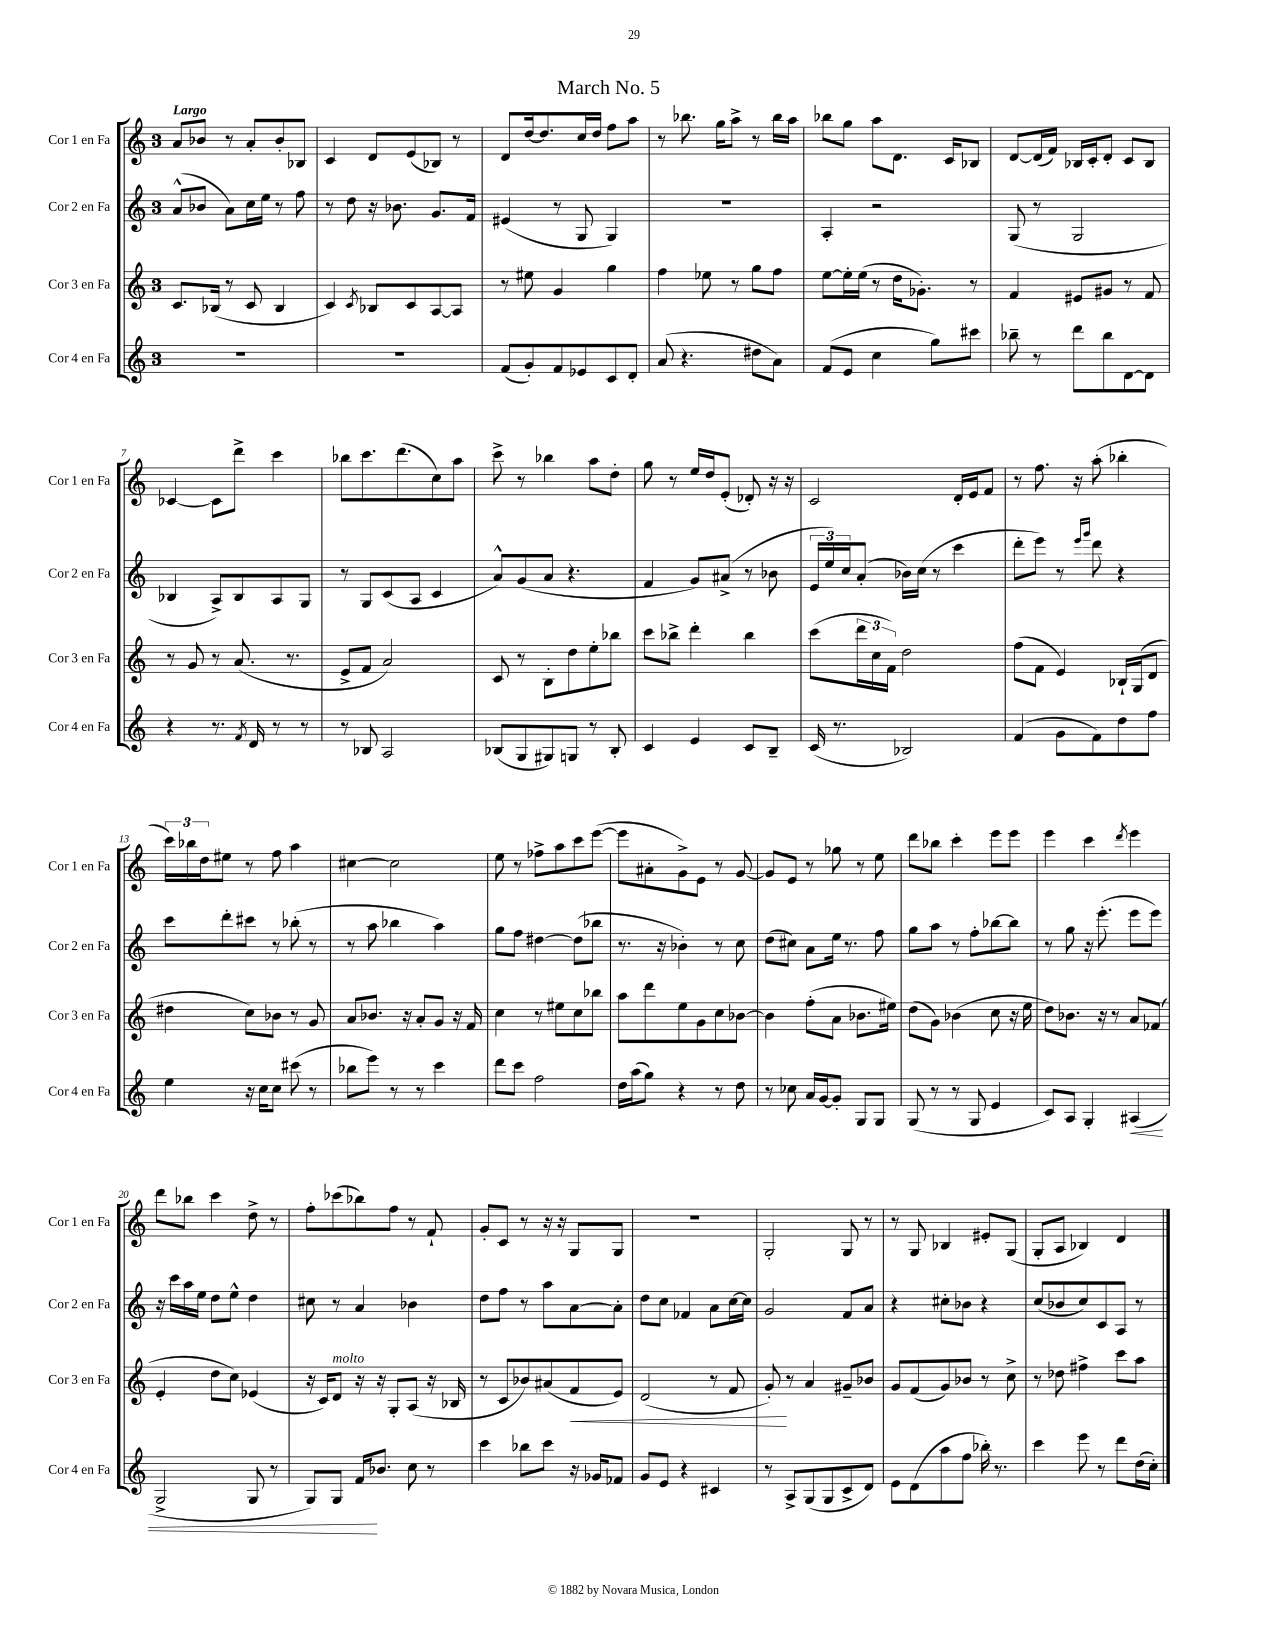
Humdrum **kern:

**kern	**dynam	**kern	**dynam	**kern	**kern
*part4	*part4	*part3	*part3	*part2	*part1
*staff4	*staff4	*staff3	*staff3	*staff2	*staff1
*I"Cor 4 en Fa	*	*I"Cor 3 en Fa	*	*I"Cor 2 en Fa	*I"Cor 1 en Fa
*I'Cor 4 en Fa	*	*I'Cor 3 en Fa	*	*I'Cor 2 en Fa	*I'Cor 1 en Fa
*clefG2	*	*clefG2	*	*clefG2	*clefG2
*k[]	*	*k[]	*	*k[]	*k[]
*M3/4	*	*M3/4	*	*M3/4	*M3/4
=1	=1	=1	=1	=1	=1
!	!	!	!	!	!LO:TX:a:B:t=Largo
2.r	.	8.c/L	.	(8a^^/L	8a/L
.	.	.	.	8b-X/J	8b-X/J
.	.	(16B-X/Jk	.	.	.
.	.	8r	.	8a\L)	8r
.	.	8c/	.	16cc\L	8a'/L
.	.	.	.	16ee\JJ	.
.	.	4B-/	.	8r	8b-'/
.	.	.	.	8ff\	8B-X/J
=2	=2	=2	=2	=2	=2
2.r	.	4c/)	.	8r	4c/
.	.	.	.	8dd\	.
.	.	8qc/	.	.	.
.	.	8B-X/L	.	16r	8d/L
.	.	.	.	8.b-X\	.
.	.	8c/	.	.	(8e/
.	.	[8A/	.	8.g/L	8B-X/J)
.	.	8A/J]	.	.	8r
.	.	.	.	16f/Jk	.
=3	=3	=3	=3	=3	=3
(8f/L	.	8r	.	(4e#X/	8d/L
8g'/)	.	8ee#X\	.	.	[16dd/k
.	.	.	.	.	8.dd/]
8f/	.	4g/	.	8r	.
8e-X/	.	.	.	8G/	16cc/L
.	.	.	.	.	16dd/JJ
8c/	.	4gg\	.	4G/)	8ff\L
8d'/J	.	.	.	.	8aa\J
=4	=4	=4	=4	=4	=4
(8a/	.	4ff\	.	2.r	8r
4.r	.	.	.	.	8.bb-X\
.	.	8ee-X\	.	.	.
.	.	.	.	.	16gg\KL
.	.	8r	.	.	8aa^\J
8dd#X\L	.	8gg\L	.	.	8r
8a\J)	.	8ff\J	.	.	16bb-\LL
.	.	.	.	.	16aa\JJ
=5	=5	=5	=5	=5	=5
(8f/L	.	[8ee\L	.	4A'/	8bb-X\L
8e/J	.	16ee'\L]	.	.	8gg\J
.	.	(16ee\JJ	.	.	.
4cc\	.	8r	.	2r	8aa\L
.	.	16dd\KL	.	.	8.d\J
.	.	8.g-X'\J)	.	.	.
8gg\L)	.	.	.	.	.
.	.	.	.	.	16c/KL
8ccc#X\J	.	8r	.	.	8B-X/J
=6	=6	=6	=6	=6	=6
8bb-X~\	.	4f/	.	(8G/	[8d/L
8r	.	.	.	8r	(16d/L]
.	.	.	.	.	16f/JJ)
8ddd\L	.	8e#X/L	.	2G/	16B-X/LL
.	.	.	.	.	16c'/J
8bb-\	.	8g#X/J	.	.	8d'/J
[8d\	.	8r	.	.	8c/L
8d\J]	.	8f/	.	.	8B-/J
!!LO:LB:g=z
=7	=7	=7	=7	=7	=7
4r	.	8r	.	4B-X/	[4c-X/
.	.	8g/	.	.	.
8.r	.	8r	.	8A^/L)	8c-\L]
.	.	(8.a/	.	8B-/	8ddd^\J
8qf/	.	.	.	.	.
16d/	.	.	.	.	.
8r	.	.	.	8A/	4ccc\
.	.	8.r	.	.	.
8r	.	.	.	8G/J	.
=8	=8	=8	=8	=8	=8
8r	.	8e^/L	.	8r	8bb-X\L
8B-X/	.	8f/J	.	8G/L	8.ccc\
2A/	.	2a/)	.	(8c/	.
.	.	.	.	.	(8.ddd\
.	.	.	.	8A/J	.
.	.	.	.	4c/	8cc\)
.	.	.	.	.	8aa\J
=9	=9	=9	=9	=9	=9
(8B-X/L	.	8c/	.	8a^^/L)	8ccc^\
8G/	.	8r	.	(8g/	8r
8G#X/)	.	8B'\L	.	8a/J	4bb-X\
8Gn/J	.	8dd\	.	4.r	.
8r	.	8ee'\	.	.	8aa\L
8B-'/	.	8bb-X\J	.	.	8dd'\J
=10	=10	=10	=10	=10	=10
4c/	.	8ccc\L	.	4f/	8gg\
.	.	8bb-X^\J	.	.	8r
4e/	.	4ddd'\	.	8g/L)	16ee/LL
.	.	.	.	.	16dd/J
.	.	.	.	(8a#X^/J	(8e'/J
8c/L	.	4bb-\	.	8r	8d-X'/)
8B~/J	.	.	.	8b-X\	16r
.	.	.	.	.	16r
=11	=11	=11	=11	=11	=11
(16c/	.	(8ccc\L	.	24e/LL	2c/
.	.	.	.	24ee/)	.
8.r	.	.	.	.	.
.	.	.	.	24cc/J	.
.	.	24ddd\L	.	(8a'/J	.
.	.	24cc\	.	.	.
.	.	24f\JJ)	.	.	.
2B-X/)	.	2dd\	.	16b-X\LL)	.
.	.	.	.	(16cc\JJ	.
.	.	.	.	8r	.
.	.	.	.	4ccc\	16d'/LL
.	.	.	.	.	16e/J
.	.	.	.	.	8f/J
=12	=12	=12	=12	=12	=12
(4f/	.	(8ff\L	.	8ddd'\L	8r
.	.	8f\J	.	8eee\J)	8.ff\
8g\L	.	4e/)	.	8r	.
.	.	.	.	.	16r
.	.	.	.	16qqeee/LL	.
.	.	.	.	16qqggg/JJ	.
8f\)	.	.	.	8ddd\	(8aa'\
8dd\	.	16B-X`/LL	.	4r	4bb-X'\
.	.	(16G/J	.	.	.
8ff\J	.	8d/J	.	.	.
!!LO:LB:g=z
=13	=13	=13	=13	=13	=13
4ee\	.	4dd#X\	.	8ccc\L	24ccc\LL)
.	.	.	.	.	24bb-X\
.	.	.	.	.	24dd\J
.	.	.	.	8ddd'\	8ee#X\J
16r	.	8cc\L)	.	8ccc#X\J	8r
16cc\KL	.	.	.	.	.
8cc\J	.	8b-X\J	.	8r	8ff\
(8ccc#X\	.	8r	.	(8bb-X'\	4aa\
8r	.	8g/	.	8r	.
=14	=14	=14	=14	=14	=14
8bb-X\L	.	8a/L	.	8r	[4cc#X\
8eee\J)	.	8.b-X/J	.	8aa\	.
8r	.	.	.	4bb-X\	2cc#\]
.	.	16r	.	.	.
8r	.	8a'/L	.	.	.
4ccc\	.	8g/J	.	4aa\)	.
.	.	16r	.	.	.
.	.	16f/	.	.	.
=15	=15	=15	=15	=15	=15
8ddd\L	.	4cc\	.	8gg\L	8ee\
8ccc\J	.	.	.	8ff\J	8r
2ff\	.	8r	.	[4dd#X\	8ff-X^\L
.	.	8ee#X\L	.	.	8aa\
.	.	8cc\	.	(8dd#\L]	8ccc\
.	.	8bb-X\J	.	8bb-X\J	([8eee\J
=16	=16	=16	=16	=16	=16
16dd\LL	.	8aa\L	.	8.r	8eee\L]
(16aa\J	.	.	.	.	.
8gg\J)	.	8ddd\	.	.	8a#X'\
.	.	.	.	16r	.
4r	.	8ee\	.	4b-X'\)	8g^\)
.	.	8g\	.	.	8e\J
8r	.	8cc\	.	8r	8r
8dd\	.	[8b-X\J	.	8cc\	[8g/
=17	=17	=17	=17	=17	=17
8r	.	4b-\]	.	(8dd\L	8g/L]
8cc-X\	.	.	.	8cc#X\J)	8e/J
16a/LL	.	(8ff'\L	.	8a\L	8r
[16g/J	.	.	.	.	.
8g'/J]	.	8a\J	.	16ee\Jk	8gg-X\
.	.	.	.	8.r	.
8G/L	.	8.b-X\L	.	.	8r
8G/J	.	.	.	8ff\	8ee\
.	.	16ee#X\Jk)	.	.	.
=18	=18	=18	=18	=18	=18
(8G/	.	(8dd\L	.	8gg\L	8ddd\L
8r	.	8g\J)	.	8aa\J	8bb-X\J
8r	.	(4b-X\	.	8r	4ccc'\
8G/	.	.	.	8ff'\L	.
4e/	.	8cc\	.	[8bb-X\	8eee\L
.	.	16r	.	8bb-\J]	8eee\J
.	.	16ee\	.	.	.
=19	=19	=19	=19	=19	=19
8c/L)	.	8dd\L)	.	8r	4eee\
8A/J	.	8.b-X\J	.	8gg\	.
4G'/	.	.	.	16r	4ccc\
.	.	16r	.	(8.eee'\	.
.	.	8r	.	.	.
.	.	.	.	.	8qddd/
!	!LO:HP:b	!	!	!	!
(4A#X/	<	8a/L	.	8eee\L	4eee\
.	.	(8f-X/J	.	8eee\J)	.
!!LO:LB:g=z
=20	=20	=20	=20	=20	=20
2G^/	.	4e'/	.	16r	8ddd\L
.	.	.	.	16ccc\LL	.
.	.	.	.	16aa\	8bb-X\J
.	.	.	.	16ee\JJ	.
.	.	8dd\L	.	8dd\L	4ccc\
.	.	8cc\J)	.	8ee^^\J	.
8G/	.	(4e-X/	.	4dd\	8dd^\
8r	.	.	.	.	8r
=21	=21	=21	=21	=21	=21
8G/L)	.	16r	.	8cc#X\	8ff'\L
.	.	16c/KL)	.	.	.
!	!	!LO:TX:a:i:t=molto	!	!	!
8G/J	.	8d/J	.	8r	(8ccc-X\
16f/KL	.	16r	.	4a/	8bb-X\)
8.b-X/J	[	16r	.	.	.
.	.	8G'/L	.	.	8ff\J
8cc\	.	(8A/J	.	4b-X\	8r
8r	.	16r	.	.	8f`/
.	.	16B-X/	.	.	.
=22	=22	=22	=22	=22	=22
4ccc\	.	8r	.	8dd\L	8g'/L
.	.	8c/L	.	8ff\J	8c/J
8bb-X\L	.	8b-X/)	.	8r	8r
8ccc\J	.	(8a#X/	.	8aa\L	16r
.	.	.	.	.	16r
!	!	!	!LO:HP:b	!	!
16r	.	8f/	<	[8a\	8G/L
16g-X/KL	.	.	.	.	.
8f-X/J	.	8e/J)	.	8a'\J]	8G/J
=23	=23	=23	=23	=23	=23
8g/L	.	(2d/	.	8dd\L	2.r
8e/J	.	.	.	8cc\J	.
4r	.	.	.	4f-X/	.
4c#X/	.	8r	.	8a\L	.
.	.	8f/	.	[16cc\L	.
.	.	.	.	16cc\JJ]	.
=24	=24	=24	=24	=24	=24
8r	.	8g'/)	.	2g/	2G'/
8A^/L	.	8r	[	.	.
(8G/	.	4a/	.	.	.
8G/	.	.	.	.	.
8c^/	.	8g#X~/L	.	8f/L	8G/
8d/J)	.	8b-X/J	.	8a/J	8r
=25	=25	=25	=25	=25	=25
8e\L	.	8g/L	.	4r	8r
(8d\	.	(8f/	.	.	8G/
8aa\	.	8g/)	.	8cc#X'\L	4B-X/
8ff\J	.	8b-X/J	.	8b-X\J	.
16bb-X'\)	.	8r	.	4r	8e#X'/L
8.r	.	.	.	.	.
.	.	8cc^\	.	.	(8G/J
=26	=26	=26	=26	=26	=26
4ccc\	.	8r	.	(8cc/L	8G'/L
.	.	8dd-X\	.	8b-X/	8A/J
8eee\	.	4ff#X^\	.	8cc/)	4B-X/)
8r	.	.	.	8c/	.
8ddd\L	.	8ccc\L	.	8A/J	4d/
(16dd\L	.	8aa\J	.	8r	.
16cc'\JJ)	.	.	.	.	.
==	==	==	==	==	==
*-	*-	*-	*-	*-	*-
